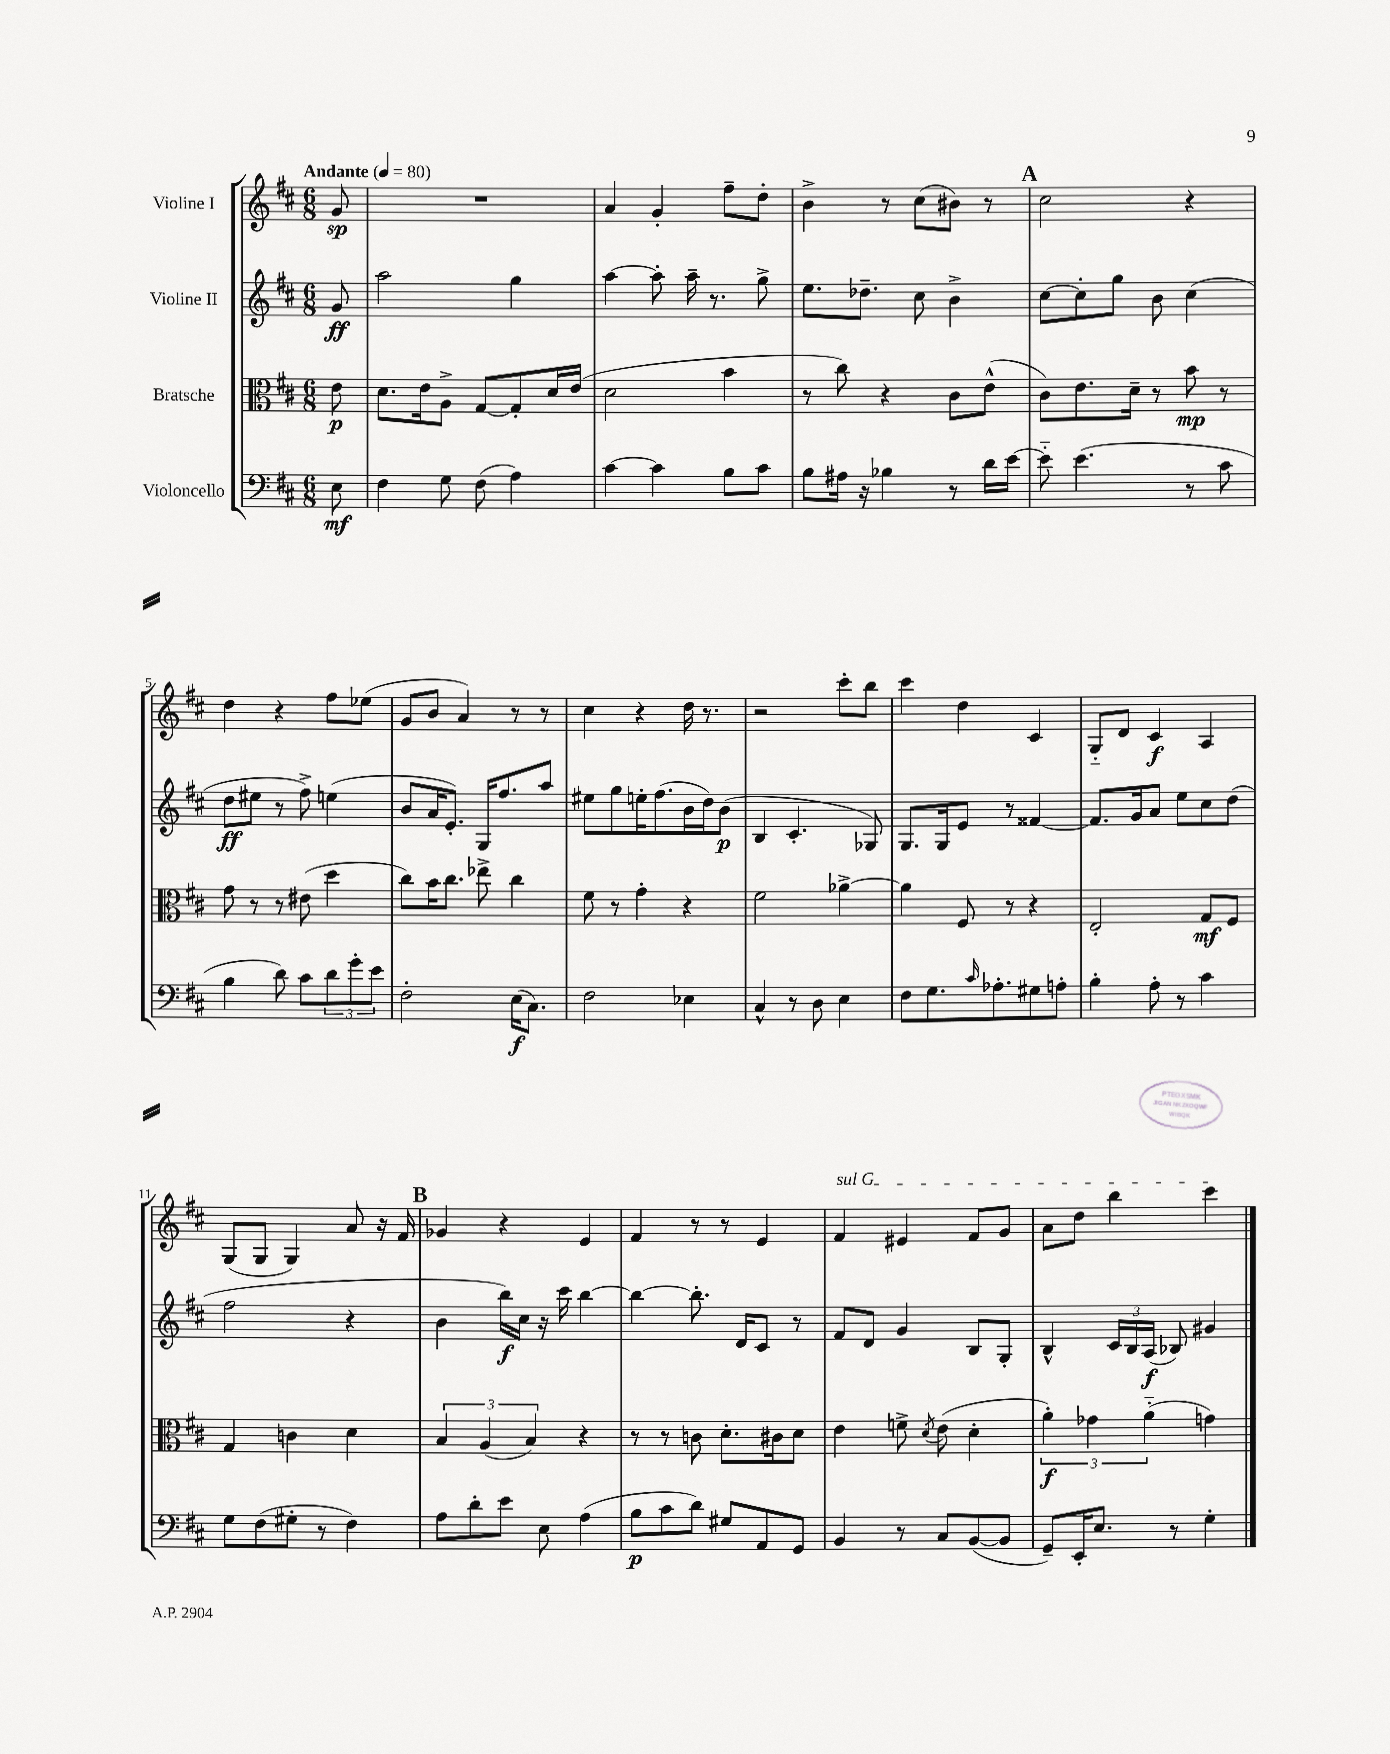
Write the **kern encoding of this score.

**kern	**dynam	**kern	**dynam	**kern	**dynam	**kern	**dynam
*part4	*part4	*part3	*part3	*part2	*part2	*part1	*part1
*staff4	*staff4	*staff3	*staff3	*staff2	*staff2	*staff1	*staff1
*I"Violoncello	*	*I"Bratsche	*	*I"Violine II	*	*I"Violine I	*
*clefF4	*	*clefC3	*	*clefG2	*	*clefG2	*
*k[f#c#]	*	*k[f#c#]	*	*k[f#c#]	*	*k[f#c#]	*
*M6/8	*	*M6/8	*	*M6/8	*	*M6/8	*
*MM80	*	*MM80	*	*MM80	*	*MM80	*
=	=	=	=	=	=	=	=
!	!	!	!	!	!	!LO:TX:a:B:t=Andante	!
8E\	mf	8e\	p	8g/	ff	8g/	sp
=1	=1	=1	=1	=1	=1	=1	=1
4F#\	.	8.d\L	.	2aa\	.	2.r	.
.	.	16e\k	.	.	.	.	.
8G\	.	8A^\J	.	.	.	.	.
(8F#\	.	[8G/L	.	.	.	.	.
4A\)	.	8G'/]	.	4gg\	.	.	.
.	.	16d/L	.	.	.	.	.
.	.	(16e/JJ	.	.	.	.	.
=2	=2	=2	=2	=2	=2	=2	=2
[4c#\	.	2d\	.	[4aa\	.	4a/	.
4c#\]	.	.	.	8aa'\]	.	4g'/	.
.	.	.	.	16aa~\	.	.	.
.	.	.	.	8.r	.	.	.
8B\L	.	4b\	.	.	.	8ff#~\L	.
8c#\J	.	.	.	8gg^\	.	8dd'\J	.
=3	=3	=3	=3	=3	=3	=3	=3
8B\L	.	8r	.	8.ee\L	.	4b^\	.
16A#X\Jk	.	8cc#\)	.	.	.	.	.
16r	.	.	.	8.dd-X~\J	.	.	.
4B-X\	.	4r	.	.	.	8r	.
.	.	.	.	8cc#\	.	(8cc#\L	.
8r	.	8c#\L	.	4b^\	.	8b#X\J)	.
16d\LL	.	(8e^^\J	.	.	.	8r	.
[16e\JJ	.	.	.	.	.	.	.
!!LO:REH:place=s1:t=A
=4	=4	=4	=4	=4	=4	=4	=4
8e\]	.	8c#\L)	.	[8cc#\L	.	2cc#\	.
(4.e\	.	8.e\	.	8cc#'\]	.	.	.
.	.	.	.	8gg\J	.	.	.
.	.	16d~\Jk	.	.	.	.	.
.	.	8r	.	8b\	.	.	.
8r	.	8b\	mp	(4cc#\	.	4r	.
8c#\	.	8r	.	.	.	.	.
!!LO:LB:g=z
=5	=5	=5	=5	=5	=5	=5	=5
4B\	.	8g\	.	8dd\L	ff	4dd\	.
.	.	8r	.	8ee#X\J	.	.	.
8d\)	.	8r	.	8r	.	4r	.
8c#\L	.	(8e#X\	.	8ff#^\)	.	.	.
12d\	.	4dd\	.	(4een\	.	8ff#\L	.
12g'\	.	.	.	.	.	.	.
.	.	.	.	.	.	(8ee-X\J	.
12e\J	.	.	.	.	.	.	.
=6	=6	=6	=6	=6	=6	=6	=6
2F#'\	.	8cc#\L)	.	8b/L	.	8g/L	.
.	.	16b\K	.	16a/K	.	8b/J	.
.	.	8.cc#\J	.	8.e'/J)	.	.	.
.	.	.	.	.	.	4a/)	.
.	.	8ee-X^\	.	16G/KL	.	.	.
.	.	.	.	8.ff#/	.	.	.
(16E\KL	f	4cc#\	.	.	.	8r	.
8.C#\J)	.	.	.	.	.	.	.
.	.	.	.	8aa/J	.	8r	.
=7	=7	=7	=7	=7	=7	=7	=7
2F#\	.	8f#\	.	8ee#X\L	.	4cc#\	.
.	.	8r	.	8gg\	.	.	.
.	.	4g'\	.	16een'\K	.	4r	.
.	.	.	.	(8.ff#\	.	.	.
4E-X\	.	4r	.	16b\L	.	16dd\	.
.	.	.	.	16dd\J)	.	8.r	.
.	.	.	.	(8b\J	p	.	.
=8	=8	=8	=8	=8	=8	=8	=8
4C#^^/	.	2f#\	.	4B/	.	2r	.
8r	.	.	.	4.c#'/	.	.	.
8D\	.	.	.	.	.	.	.
4E\	.	[4a-X^\	.	.	.	8ccc#'\L	.
.	.	.	.	8G-X/)	.	8bb\J	.
=9	=9	=9	=9	=9	=9	=9	=9
8F#\L	.	4a-\]	.	8.G/L	.	4ccc#\	.
8.G\	.	.	.	.	.	.	.
.	.	.	.	16G/k	.	.	.
.	.	8F#/	.	8e/J	.	4dd\	.
16qqc#/	.	.	.	.	.	.	.
8.A-X'\	.	.	.	.	.	.	.
.	.	8r	.	8r	.	.	.
8G#X\	.	4r	.	[4f##X/	.	4c#/	.
8An'\J	.	.	.	.	.	.	.
=10	=10	=10	=10	=10	=10	=10	=10
4B'\	.	2E'/	.	8.f##/L]	.	8G/L	.
.	.	.	.	.	.	8d/J	.
.	.	.	.	16g/k	.	.	.
8A'\	.	.	.	8a/J	.	4c#/	f
8r	.	.	.	8ee\L	.	.	.
4c#\	.	8G/L	mf	8cc#\	.	4A/	.
.	.	8F#/J	.	(8dd\J	.	.	.
!!LO:LB:g=z
=11	=11	=11	=11	=11	=11	=11	=11
8G\L	.	4G/	.	2ff#\	.	(8G/L	.
(8F#\	.	.	.	.	.	8G/J	.
8G#X'\J	.	4cn\	.	.	.	4G/)	.
8r	.	.	.	.	.	.	.
4F#\)	.	4d\	.	4r	.	8a/	.
.	.	.	.	.	.	16r	.
.	.	.	.	.	.	16f#/	.
!!LO:REH:place=s1:t=B
=12	=12	=12	=12	=12	=12	=12	=12
8A\L	.	6B/	.	4b\	.	4g-X/	.
8d'\	.	.	.	.	.	.	.
.	.	(6A/	.	.	.	.	.
8e\J	.	.	.	16bb\LL)	f	4r	.
.	.	.	.	16cc#\JJ	.	.	.
.	.	6B/)	.	.	.	.	.
8E\	.	.	.	16r	.	.	.
.	.	.	.	16ccc#\	.	.	.
(4A\	.	4r	.	[4bb\	.	4e/	.
=13	=13	=13	=13	=13	=13	=13	=13
8B\L	p	8r	.	4bb\_	.	4f#/	.
8c#\	.	8r	.	.	.	.	.
8d\J)	.	8cn\	.	8.bb'\]	.	8r	.
8G#X/L	.	8.d'\L	.	.	.	8r	.
.	.	.	.	16d/KL	.	.	.
8AA/	.	.	.	8c#/J	.	4e/	.
.	.	16c#X\k	.	.	.	.	.
8GG/J	.	8d\J	.	8r	.	.	.
=14	=14	=14	=14	=14	=14	=14	=14
!	!	!	!	!	!	!LO:TX:a:i:t=sul G	!
4BB/	.	4e\	.	8f#/L	.	4f#/	.
.	.	.	.	8d/J	.	.	.
8r	.	8fn^\	.	4g/	.	4e#X/	.
.	.	8qd/	.	.	.	.	.
8C#/L	.	(8e\	.	.	.	.	.
([8BB/	.	4d'\	.	8B/L	.	8f#/L	.
8BB/J]	.	.	.	8G'/J	.	8g/J	.
=15	=15	=15	=15	=15	=15	=15	=15
8GG~/L)	.	6a'\)	f	4B^^/	.	8a\L	.
16EE'/K	.	.	.	.	.	8dd\J	.
.	.	6g-X\	.	.	.	.	.
8.E/J	.	.	.	.	.	.	.
.	.	.	.	24c#/LL	.	4bb\	.
.	.	.	.	24B/	.	.	.
.	.	(6a\	.	(24A/JJ	f	.	.
8r	.	.	.	8B-X/)	.	.	.
4G'\	.	4gn\)	.	4g#X/	.	4ccc#\	.
==	==	==	==	==	==	==	==
*-	*-	*-	*-	*-	*-	*-	*-
